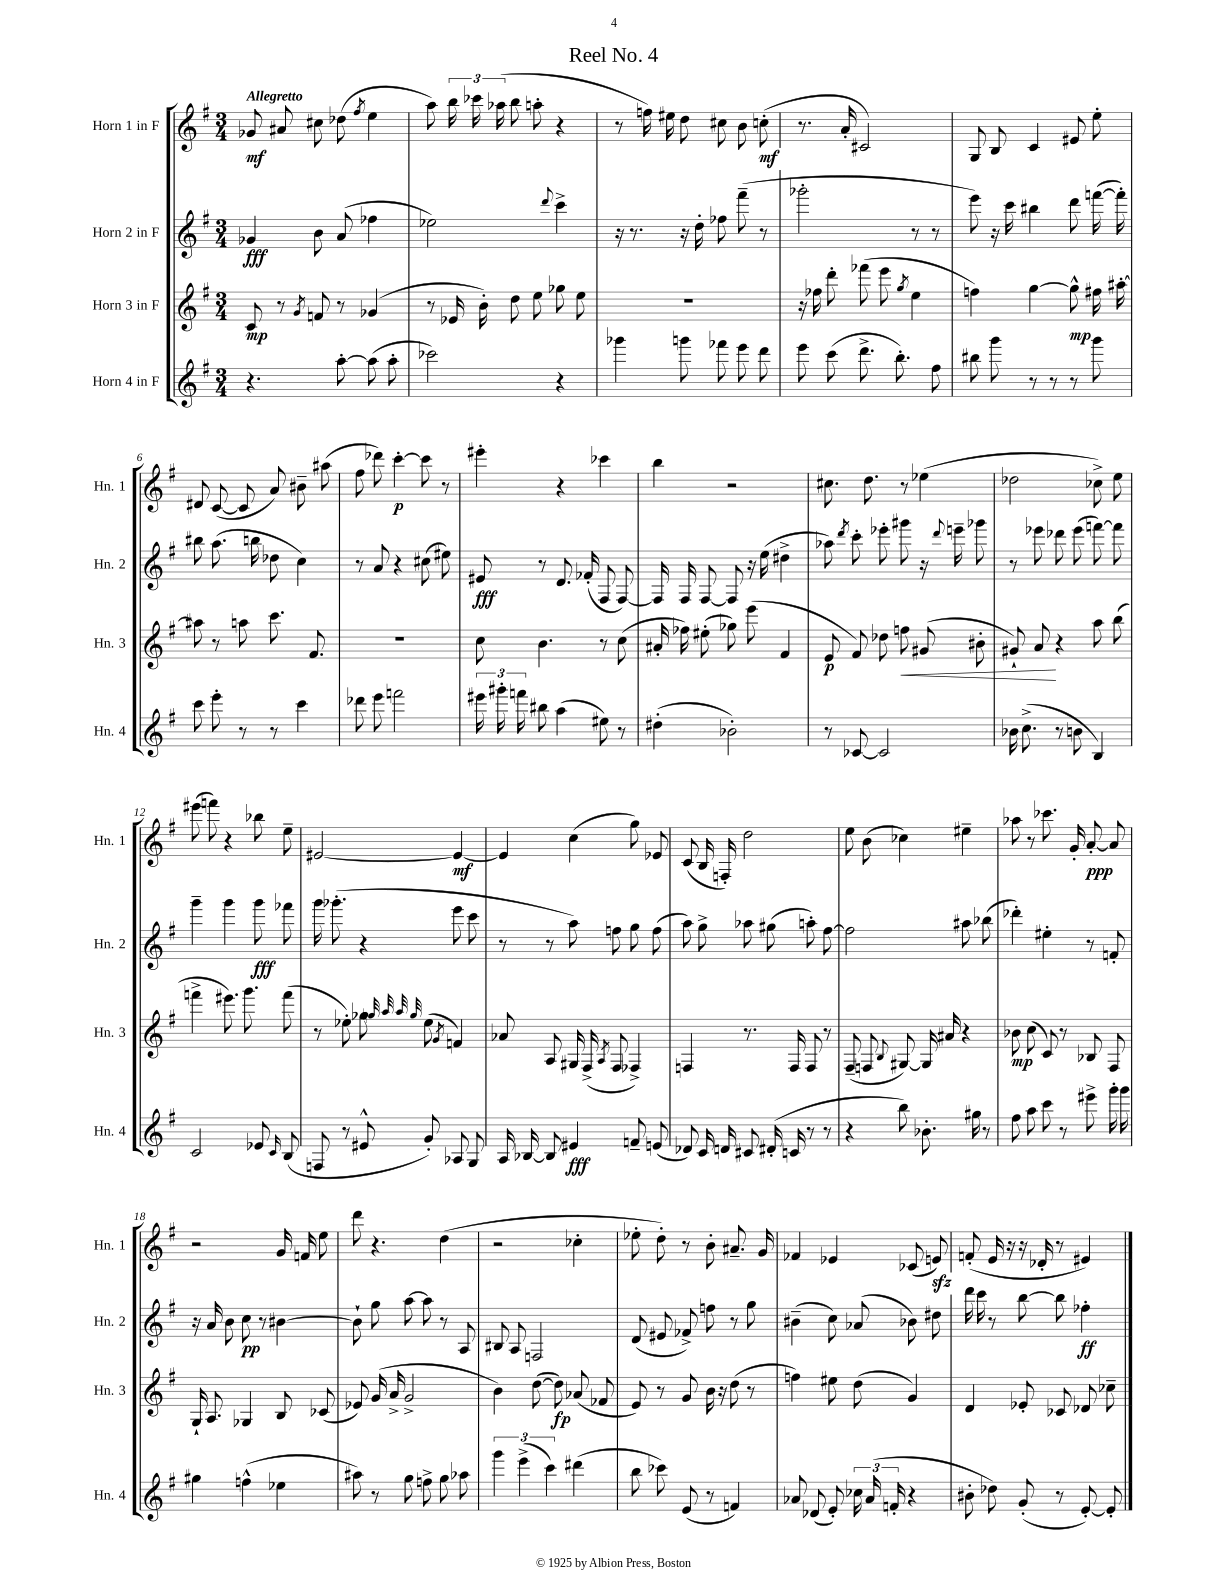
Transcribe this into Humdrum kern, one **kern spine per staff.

**kern	**dynam	**kern	**dynam	**kern	**dynam	**kern	**dynam
*part4	*part4	*part3	*part3	*part2	*part2	*part1	*part1
*staff4	*staff4	*staff3	*staff3	*staff2	*staff2	*staff1	*staff1
*I"Horn 4 in F	*	*I"Horn 3 in F	*	*I"Horn 2 in F	*	*I"Horn 1 in F	*
*I'Hn. 4	*	*I'Hn. 3	*	*I'Hn. 2	*	*I'Hn. 1	*
*clefG2	*	*clefG2	*	*clefG2	*	*clefG2	*
*k[f#]	*	*k[f#]	*	*k[f#]	*	*k[f#]	*
*M3/4	*	*M3/4	*	*M3/4	*	*M3/4	*
=1	=1	=1	=1	=1	=1	=1	=1
!	!	!	!	!	!	!LO:TX:a:B:t=Allegretto	!
4.r	.	8c/	mp	4g-X/	fff	8g-X/	mf
.	.	8r	.	.	.	8a#X/	.
.	.	8qg/	.	.	.	.	.
.	.	8fn/	.	8b\	.	8cc#X\	.
[8aa'\	.	8r	.	(8a/	.	(8dd-X\	.
.	.	.	.	.	.	8qff#/	.
(8aa\]	.	(4g-X/	.	4ff-X\	.	4ee\	.
8aa'\	.	.	.	.	.	.	.
=2	=2	=2	=2	=2	=2	=2	=2
2ccc-X\)	.	8r	.	2ee-X\)	.	8aa\)	.
.	.	16e-X/	.	.	.	24bb\	.
.	.	.	.	.	.	24ccc-X\	.
.	.	16b'\)	.	.	.	.	.
.	.	.	.	.	.	(24aa-X\	.
.	.	8dd\	.	.	.	8bb\	.
.	.	8ee\	.	.	.	8aan'\	.
.	.	.	.	8qqddd/	.	.	.
4r	.	8gg-X\	.	4ccc^\	.	4r	.
.	.	8ee\	.	.	.	.	.
=3	=3	=3	=3	=3	=3	=3	=3
4ggg-X\	.	2.r	.	16r	.	8r	.
.	.	.	.	8.r	.	.	.
.	.	.	.	.	.	16ffn\)	.
.	.	.	.	.	.	16ee#X\	.
8gggn\	.	.	.	16r	.	8dd\	.
.	.	.	.	16dd'\	.	.	.
8fff-X\	.	.	.	8ff-X\	.	8cc#X\	.
8eee\	.	.	.	(8fff#~\	.	8b\	.
8ddd\	.	.	.	8r	.	(8ccn'\	mf
=4	=4	=4	=4	=4	=4	=4	=4
8eee\	.	16r	.	2ggg-X'\	.	8.r	.
.	.	16ff-X\	.	.	.	.	.
(8ccc\	.	8ddd'\	.	.	.	.	.
.	.	.	.	.	.	16a'/	.
8.ddd^\	.	(8fff-X\	.	.	.	2c#X/)	.
.	.	8eee\	.	.	.	.	.
8.bb'\)	.	.	.	.	.	.	.
.	.	8qgg/	.	.	.	.	.
.	.	4ee\	.	8r	.	.	.
8ff#\	.	.	.	8r	.	.	.
=5	=5	=5	=5	=5	=5	=5	=5
8bb#X\	.	4ffn\)	.	8eee\)	.	8G/	.
8ggg\	.	.	.	16r	.	8B/	.
.	.	.	.	16ccc\	.	.	.
8r	.	[4gg\	.	4bb#X\	.	4c/	.
8r	.	.	.	.	.	.	.
8r	.	8gg^^\]	mp	8ddd\	.	8e#X/	.
8ggg\	.	16ff#X\	.	([16fffn\	.	8ee'\	.
.	.	[16aa#X'\	.	16fff'\])	.	.	.
!!LO:LB:g=z
=6	=6	=6	=6	=6	=6	=6	=6
8ccc\	.	8aa#X\]	.	8bb#X\	.	8d#X/	.
8eee'\	.	8r	.	(8.aa\	.	([8c/	.
8r	.	8aan\	.	.	.	8c/]	.
.	.	.	.	16bbn\	.	.	.
8r	.	8.ccc\	.	8dd-X\	.	8a/)	.
4ccc\	.	.	.	4cc\)	.	8b#X~\	.
.	.	8.f#/	.	.	.	.	.
.	.	.	.	.	.	(8aa#X\	.
=7	=7	=7	=7	=7	=7	=7	=7
8ddd-X\	.	2.r	.	8r	.	8ff#\	.
8eee\	.	.	.	8a/	.	8ddd-X\)	.
2fffn\	.	.	.	4r	.	[4ccc'\	p
.	.	.	.	(8cc#X\	.	8ccc\]	.
.	.	.	.	8ee#X\)	.	8r	.
=8	=8	=8	=8	=8	=8	=8	=8
24eee#X\	.	8cc\	.	8e#X/	fff	4eee#X'\	.
24ggg#X'\	.	.	.	.	.	.	.
24fffn\	.	.	.	.	.	.	.
8bb#X\	.	4.b\	.	8r	.	.	.
(4aa\	.	.	.	8.d/	.	4r	.
.	.	.	.	(16f-X'/	.	.	.
8ee#X\)	.	8r	.	8F#/	.	4ccc-X\	.
8r	.	(8cc\	.	[8F#/)	.	.	.
=9	=9	=9	=9	=9	=9	=9	=9
(4dd#X'\	.	16a#X'/	.	16F#/]	.	4bb\	.
.	.	16ff-X\)	.	16F#/	.	.	.
.	.	(8ee#X'\	.	[8F#/	.	.	.
2b-X'\)	.	8gg-X\)	.	8F#/]	.	2r	.
.	.	(8eee\	.	16r	.	.	.
.	.	.	.	(16ee\	.	.	.
.	.	4f#/	.	4dd#X^\	.	.	.
=10	=10	=10	=10	=10	=10	=10	=10
8r	.	8e/	p	8aa-X\)	.	8.cc#X\	.
.	.	.	.	8qddd/	.	.	.
[8c-X/	.	8f#/)	.	8ccc'\	.	.	.
.	.	.	.	.	.	8.dd\	.
2c-/]	.	8dd-X\	.	8eee-X'\	.	.	.
!	!	!	!LO:HP:b	!	!	!	!
.	.	8ffn\	<	8ggg#X\	.	8r	.
.	.	(8g#X/	.	16r	.	(4ee-X\	.
.	.	.	.	8qqddd/	.	.	.
.	.	.	.	16eeen~\	.	.	.
.	.	8b#X'\	.	8ggg-X\	.	.	.
=11	=11	=11	=11	=11	=11	=11	=11
16b-X\	.	8g#X`/)	.	8r	.	2dd-X\	.
(8.cc^\	.	.	.	.	.	.	.
.	.	8a/	.	8eee-X\	.	.	.
8r	.	4r	[	8ddd-X\	.	.	.
8bn\	.	.	.	(8eee-\	.	.	.
4B/)	.	8aa\	.	[8fffn\)	.	8cc-X^\)	.
.	.	(8bb\	.	8fff\]	.	8ee\	.
!!LO:LB:g=z
=12	=12	=12	=12	=12	=12	=12	=12
2c/	.	4fffn^\	.	4ggg~\	.	(8eee#X\	.
.	.	.	.	.	.	8fffn\)	.
.	.	8.eee#X\)	.	4ggg\	.	4r	.
.	.	8.ggg\	.	.	.	.	.
8e-X/	.	.	.	8ggg\	fff	8bb-X\	.
16qqc/	.	.	.	.	.	.	.
(8B/	.	(8fff\	.	8fff-X\	.	8ee~\	.
=13	=13	=13	=13	=13	=13	=13	=13
8Fn/	.	8r	.	16ggg\	.	[2e#X/	.
.	.	.	.	(8.ggg-X'\	.	.	.
8r	.	8ee-X'\)	.	.	.	.	.
8e#X^^/	.	8gg-X\	.	4r	.	.	.
.	.	32qqggn/	.	.	.	.	.
.	.	32qqaa/	.	.	.	.	.
.	.	32qqaa/	.	.	.	.	.
.	.	32qqgg/	.	.	.	.	.
8g'/)	.	(8ee-\	.	.	.	.	.
.	.	8qg/	.	.	.	.	.
8A-X/	.	4fn/)	.	8eee\	.	4e#/_	mf
8G/	.	.	.	8ccc\	.	.	.
=14	=14	=14	=14	=14	=14	=14	=14
16A/	.	8a-X/	.	8r	.	4e#/]	.
[16B-X/	.	.	.	.	.	.	.
8B-/]	.	8A/	.	8r	.	.	.
4e#X/	fff	16G#X/	.	8aa\)	.	(4cc\	.
.	.	(16F#^/	.	.	.	.	.
.	.	8qA/	.	.	.	.	.
.	.	8F#/	.	8ffn\	.	.	.
8fn~/	.	4F-X^/)	.	8gg\	.	8gg\)	.
(8en/	.	.	.	(8ff\	.	8e-X/	.
=15	=15	=15	=15	=15	=15	=15	=15
8d-X/)	.	4Fn/	.	8aa\)	.	(8c/	.
16c/	.	.	.	8gg^\	.	16B/	.
16dn/	.	.	.	.	.	16Fn'/)	.
8c#X/	.	8.r	.	8aa-X\	.	2dd\	.
(16d#X'/	.	.	.	(8gg#X\	.	.	.
16cn/	.	16F/	.	.	.	.	.
8r	.	8F/	.	8aan'\)	.	.	.
8r	.	8r	.	[8ff#\	.	.	.
=16	=16	=16	=16	=16	=16	=16	=16
4r	.	(8F#~/	.	2ff#\]	.	8ee\	.
.	.	8Fn/	.	.	.	(8b\	.
.	.	8qqB/	.	.	.	.	.
8bb\)	.	[8G#X/)	.	.	.	4cc-X\)	.
8.b-X'\	.	16G#/]	.	.	.	.	.
.	.	16a#X/	.	.	.	.	.
.	.	4r	.	8aa#X\	.	4ee#X~\	.
16gg#X\	.	.	.	.	.	.	.
8r	.	.	.	(8bb-X\	.	.	.
=17	=17	=17	=17	=17	=17	=17	=17
8ff#\	.	8b-X\	mp	4ddd-X'\)	.	8aa-X\	.
8aa\	.	(8cc\	.	.	.	8r	.
8ccc\	.	8c/)	.	4ee#X'\	.	8.ccc-X\	.
8r	.	8r	.	.	.	.	.
.	.	.	.	.	.	16g'/	.
8eee#X^\	.	8B-X/	.	8r	.	[8a'/	ppp
16ggg'\	.	8F#/	.	8fn'/	.	8a/]	.
16ggg\	.	.	.	.	.	.	.
!!LO:LB:g=z
=18	=18	=18	=18	=18	=18	=18	=18
4gg#X\	.	16G`/	.	16r	.	2r	.
.	.	8.A/	.	16a/	.	.	.
.	.	.	.	8b\	.	.	.
(4ffn^^\	.	4G-X/	.	8cc\	pp	.	.
.	.	.	.	8r	.	.	.
4ee-X\	.	8B/	.	[4b#X\	.	16g/	.
.	.	.	.	.	.	16fn/	.
.	.	(8c-X/	.	.	.	8ee\	.
=19	=19	=19	=19	=19	=19	=19	=19
8aa#X\)	.	8e-X/)	.	8b#`\]	.	8ddd\	.
8r	.	(16g/	.	8gg\	.	4.r	.
.	.	16a^/	.	.	.	.	.
8gg\	.	2g^/	.	[8aa\	.	.	.
8ffn^\	.	.	.	8aa\]	.	.	.
8gg\	.	.	.	8r	.	(4dd\	.
8aa-X\	.	.	.	8A/	.	.	.
=20	=20	=20	=20	=20	=20	=20	=20
6ggg\	.	4b\)	.	8B#X/	.	2r	.
.	.	.	.	8A/	.	.	.
(6eee^\	.	.	.	.	.	.	.
.	.	([8dd\	.	2Fn/	.	.	.
6ccc\)	.	.	.	.	.	.	.
.	.	8dd\])	fp	.	.	.	.
(4ddd#X\	.	(8a-X/	.	.	.	4cc-X'\	.
.	.	8f-X/	.	.	.	.	.
=21	=21	=21	=21	=21	=21	=21	=21
8bb\	.	8e/)	.	(8d/	.	8ee-X'\	.
8ccc-X\)	.	8r	.	8e#X/	.	8dd'\)	.
(8e/	.	8g/	.	8f-X^/)	.	8r	.
8r	.	16b\	.	8ffn\	.	8b'\	.
.	.	16r	.	.	.	.	.
4fn/)	.	(8dd\	.	8r	.	8.a#X~/	.
.	.	8r	.	8gg\	.	.	.
.	.	.	.	.	.	16g/	.
=22	=22	=22	=22	=22	=22	=22	=22
8a-X/	.	4ffn\)	.	(4b#X~\	.	4f-X/	.
(8d-X/	.	.	.	.	.	.	.
8e'/)	.	8ee#X\	.	8cc\)	.	4e-X/	.
24cc-X\	.	(8dd\	.	(8a-X/	.	.	.
(24a-/	.	.	.	.	.	.	.
24fn'/	.	.	.	.	.	.	.
4r	.	4g/)	.	8b-X\)	.	(8c-X/	.
.	.	.	.	8dd#X\	.	8enzz/)	.
=23	=23	=23	=23	=23	=23	=23	=23
8b#X'\	.	4d/	.	16ddd\	.	(8fn'/	.
.	.	.	.	16ccc\	.	.	.
8dd-X\)	.	.	.	8r	.	16e/	.
.	.	.	.	.	.	16r	.
(8g'/	.	8e-X'/	.	[8bb\	.	16r	.
.	.	.	.	.	.	16d-X'/	.
8r	.	8c-X/	.	8bb\]	.	8r	.
[8e'/)	.	8d-X/	.	4ff-X'\	ff	4e#X/)	.
8e'/]	.	8cc-X~\	.	.	.	.	.
==	==	==	==	==	==	==	==
*-	*-	*-	*-	*-	*-	*-	*-
